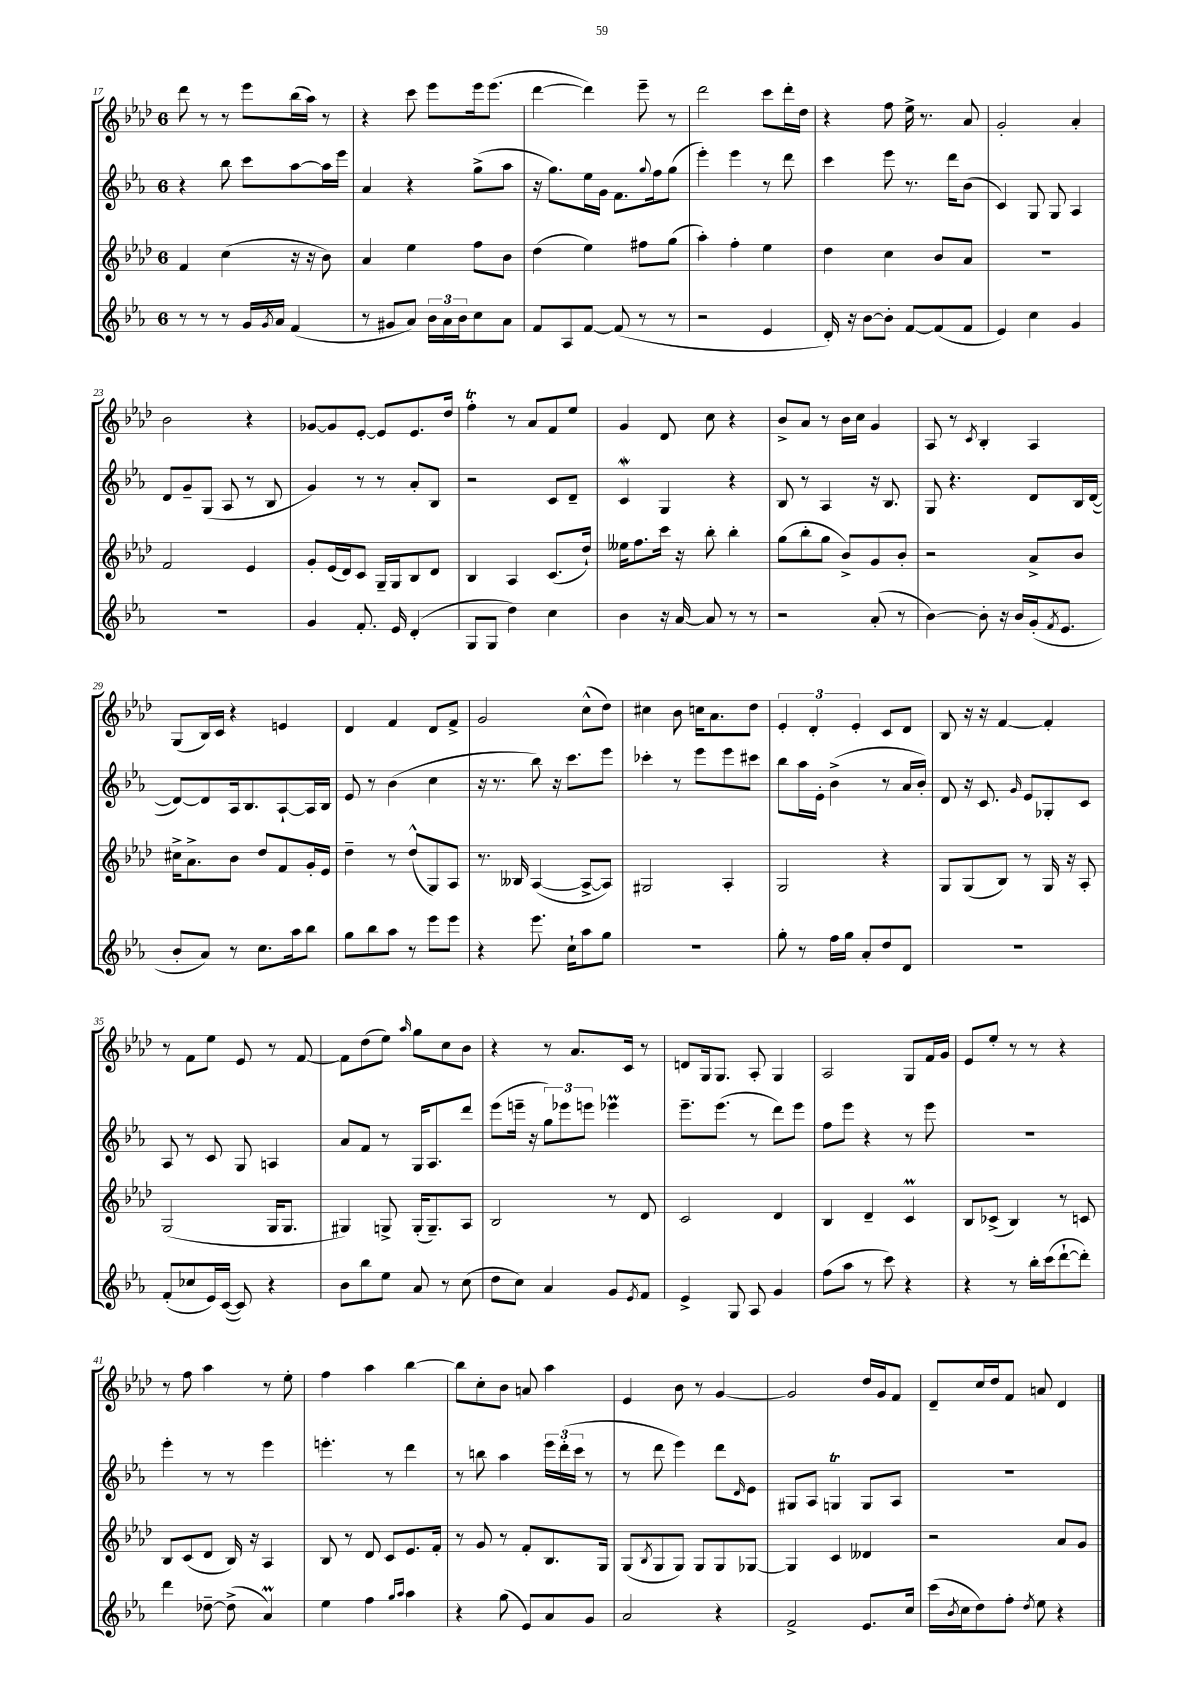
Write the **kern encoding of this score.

**kern	**kern	**kern	**kern
*staff4	*staff3	*staff2	*staff1
*clefG2	*clefG2	*clefG2	*clefG2
*k[b-e-a-]	*k[b-e-a-d-]	*k[b-e-a-]	*k[b-e-a-d-]
*M6/8	*M6/8	*M6/8	*M6/8
8r	4f	4r	8ddd-
8r	.	.	8r
8r	(4cc	8bb-	8r
16g	.	8ccc	8eee-
8qg	.	.	.
16a-	.	.	.
(4f	16r	[8aa-	(16bb-
.	16r	.	16aa-)
.	8b-)	16aa-]	8r
.	.	16eee-	.
=	=	=	=
8r	4a-	4a-	4r
8g#	.	.	.
8a-)	4ee-	4r	8ccc
24b-	.	.	8eee-
24a-	.	.	.
24b-	.	.	.
8cc	8ff	(8gg^	16eee-
.	.	.	(8.eee-
8a-	8b-	8aa-	.
=	=	=	=
8f	(4dd-	16r	[4ddd-
.	.	8.gg)	.
8A-	.	.	.
[8f	4ee-)	16ee-	4ddd-])
.	.	16g	.
(8f]	.	8.f	.
8r	8ff#	.	8eee-~
.	.	8qqgg	.
.	.	16ff	.
8r	(8gg	(8gg	8r
=	=	=	=
2r	4aa-')	4eee-')	2ddd-
.	4ff'	4eee-	.
4e-	4ee-	8r	8ccc
.	.	8ddd	16ddd-'
.	.	.	16dd-
=	=	=	=
16d')	4dd-	4ccc	4r
16r	.	.	.
[8b-	.	.	.
8b-']	4cc	8eee-	8ff
[8f	.	8.r	16ee-^
.	.	.	8.r
(8f]	8b-	.	.
.	.	16ddd	.
8f	8a-	(8b-	8a-
=	=	=	=
4e-)	2.r	4c)	2g'
4cc	.	8G	.
.	.	8G	.
4g	.	4A-	4a-'
=	=	=	=
2.r	2f	8d	2b-
.	.	8g~	.
.	.	(8G	.
.	.	8A-	.
.	4e-	8r	4r
.	.	8B-	.
=	=	=	=
4g	8g'	4g)	[8g-
.	(16e-	.	8g-]
.	16d-)	.	.
8.f'	8c	8r	[8e-'
.	16G~	8r	8e-]
16e-	16G	.	.
(4d'	8B-	8a-'	8.e-
.	8d-	8B-	.
.	.	.	16dd-
=	=	=	=
8G	4B-	2r	4ff'
8G	.	.	.
4dd)	4A-	.	8r
.	.	.	8a-
4cc	(8.c	8c	8f
.	.	8d~	8ee-
.	16dd-`)	.	.
=	=	=	=
4b-	16ee--	4c	4g
.	8.ff	.	.
16r	16ccc	4G	8d-
[16a-	16r	.	.
8a-]	8bb-'	.	8cc
8r	4bb-'	4r	4r
8r	.	.	.
=	=	=	=
2r	(8gg	8B-	8b-^
.	8bb-'	8r	8a-
.	8gg	4A-	8r
.	8b-^)	.	16b-
.	.	.	16cc
(8a-'	8g	16r	4g
.	.	8.B-	.
8r	8b-'	.	.
=	=	=	=
[4b-)	2r	8G	8A-
.	.	4.r	8r
.	.	.	8qc
8b-']	.	.	4B-'
16r	.	.	.
16b-	.	.	.
(16g'	8a-^	8d	4A-
8qf	.	.	.
8.e-	.	.	.
.	8b-	16B-	.
.	.	([16d	.
=	=	=	=
8b-'	16cc#^	8d_)	(8G
.	8.a-^	.	.
8a-)	.	8d]	16B-)
.	.	.	16c
8r	8b-	16A-	4r
.	.	8.B-	.
8.cc	8dd-	.	.
.	8f	[8A-`	4e
16aa-	.	.	.
8bb-	16g'	16A-]	.
.	16e-	16B-	.
=	=	=	=
8gg	4dd-~	8e-	4d-
8bb-	.	8r	.
8aa-	8r	(4b-	4f
8r	(8dd-^^	.	.
8eee-	8G)	4cc	8d-
8eee-	8A-	.	8f^
=	=	=	=
4r	8.r	16r	2g
.	.	8.r	.
.	16B--	.	.
8.eee-	([4A-	8bb-)	.
.	.	16r	.
16cc`	.	8.ccc	.
8aa-	8A-^_	.	(8cc^^
8gg	8A-])	8eee-	8dd-)
=	=	=	=
2.r	2G#	4ccc-'	4cc#
.	.	8r	8b-
.	.	8eee-	16cc
.	.	.	8.a-
.	4A-'	8eee-	.
.	.	8ccc#	8dd-
=	=	=	=
8gg'	2G	8bb-	6e-'
8r	.	16aa-	.
.	.	.	6d-'
.	.	16e-'	.
16ff	.	(4b-^	.
16gg	.	.	.
.	.	.	6e-'
8a-'	.	.	.
8dd	4r	8r	8c
8d	.	16a-	8d-
.	.	16b-')	.
=	=	=	=
2.r	8G	8d	8B-
.	(8G	16r	16r
.	.	8.c	16r
.	8B-)	.	[4f
.	.	16qqg	.
.	8r	8e-	.
.	16G	8G-'	4f']
.	16r	.	.
.	8A-'	8c	.
=	=	=	=
(8f'	(2G	8A-	8r
8cc-	.	8r	8f
16e-)	.	8c	8ee-
([16c	.	.	.
8c])	.	8G	8e-
4r	16G	4A	8r
.	8.G	.	.
.	.	.	[8f
=	=	=	=
8b-	4G#)	8a-	8f]
8bb-	.	8f	(8dd-
8ee-	8G^	8r	8ee-)
.	.	.	16qqaa-
8a-	(16G'	16G	8gg
.	8.G~)	8.A-	.
8r	.	.	8cc
(8cc	8A-	8ddd	8b-
=	=	=	=
8dd	2B-	(8eee-	4r
8cc)	.	16eee~	.
.	.	16r	.
4a-	.	12gg)	8r
.	.	12eee-	.
.	.	.	8.a-
.	.	12eee	.
8g	8r	4eee-	.
.	.	.	16c
8qe-	.	.	.
8f	8d-	.	8r
=	=	=	=
4e-^	2c	8.eee-~	8d
.	.	.	16G
.	.	(8.eee-	8.G
8G	.	.	.
8A-	.	8r	8A-'
4g	4d-	8ddd)	4G
.	.	8eee-	.
=	=	=	=
(8ff	4B-	8ff	2A-
8aa-	.	8eee-	.
8r	4d-~	4r	.
8ccc)	.	.	.
4r	4c	8r	8G
.	.	8eee-	16f
.	.	.	16g
=	=	=	=
4r	8B-	2.r	8e-
.	(8c-^	.	8ee-'
8r	4B-)	.	8r
16bb-'	.	.	8r
(16ccc	.	.	.
[8ddd`	8r	.	4r
8ddd'])	8c	.	.
=	=	=	=
4ddd	8B-	4eee-'	8r
.	(8c	.	8ff
[8dd-~	8d-	8r	4aa-
(8dd-^]	16B-)	8r	.
.	16r	.	.
4a-)	4A-	4eee-	8r
.	.	.	8ee-'
=	=	=	=
4ee-	8B-	4.eee'	4ff
.	8r	.	.
4ff	8d-	.	4aa-
.	8c	8r	.
16qqgg	.	.	.
16qqaa-	.	.	.
4aa-	8.e-	4ddd	[4bb-
.	16f'	.	.
=	=	=	=
4r	8r	8r	8bb-]
.	8g	8bb	8cc'
(8gg	8r	4aa-	8b-
8e-)	8f'	.	8a
8a-	8.B-	24eee-	4aa-
.	.	(24ddd'	.
.	.	24ccc	.
8g	.	8r	.
.	16G	.	.
=	=	=	=
2a-	(8G	8r	4e-
.	8qB-	.	.
.	8G	8ddd	.
.	8G)	4eee-)	8b-
.	8G	.	8r
4r	8G	8ddd	[4g
.	.	16qqd	.
.	[8G-	8e-	.
=	=	=	=
2f^	4G-]	8G#	2g]
.	.	8A-	.
.	4c	4G	.
8.e-	4d--	8G	16dd-
.	.	.	16g
.	.	8A-	8f
16cc	.	.	.
=	=	=	=
(16ccc	2r	2.r	8d-~
8qb-	.	.	.
16cc	.	.	.
8dd)	.	.	16cc
.	.	.	16dd-
8ff'	.	.	8f
8qdd	.	.	.
8ee-	.	.	8a
4r	8a-	.	4d-
.	8g	.	.
==	==	==	==
*-	*-	*-	*-
